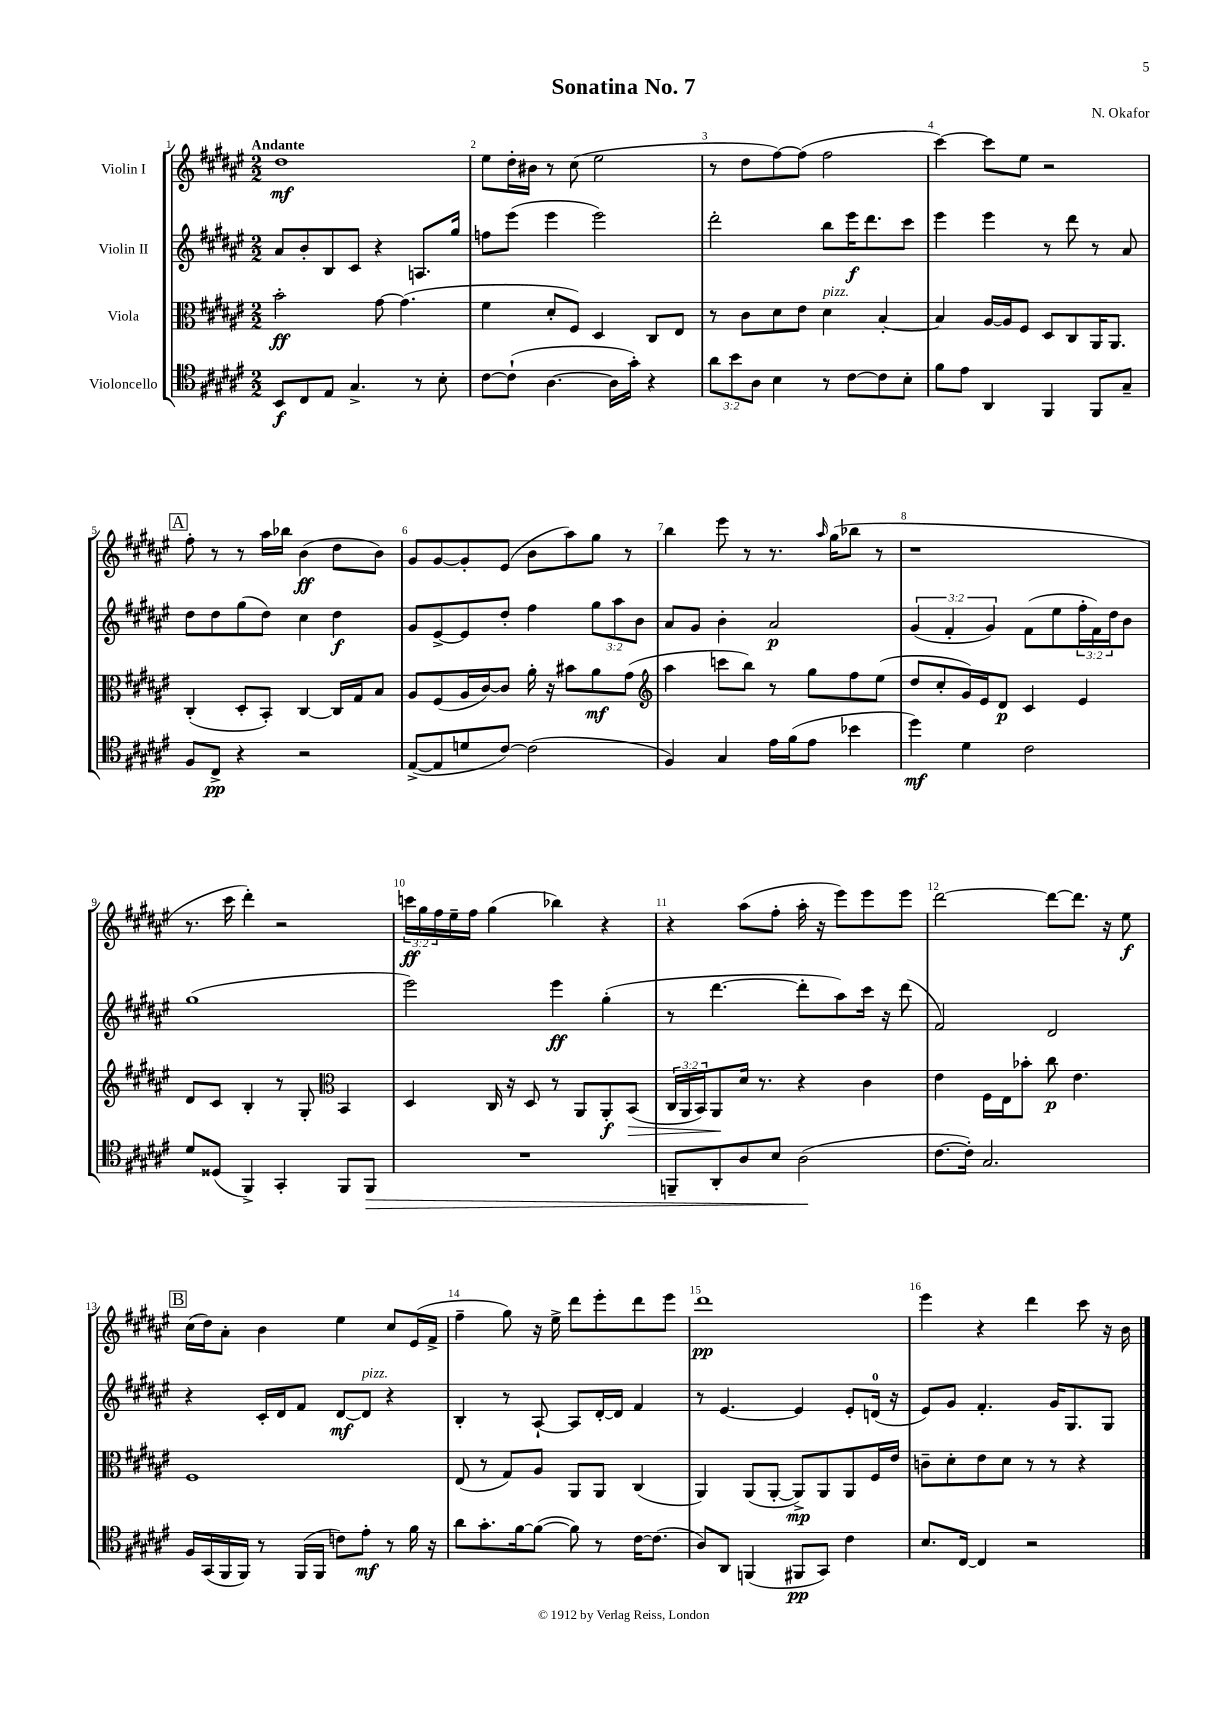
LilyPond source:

\header { title = "Sonatina No. 7" composer = "N. Okafor" }
<<
\new StaffGroup <<
\new Staff = "s0" \with { instrumentName = "Violin I" } {
    \clef treble \key fis \major \numericTimeSignature \time 2/2 \override Staff.TupletNumber.text = #tuplet-number::calc-fraction-text \tempo "Andante"
    dis''1\mf |
    eis''8 dis''16-. bis'16 r8 cis''8( eis''2 |
    r8 dis''8 fis''8~) fis''8( fis''2 |
    cis'''4~) cis'''8 eis''8 r2 |
    \mark \markup { \box "A" } fis''8-. r8 r8 ais''16 bes''16 b'4\ff( dis''8 b'8) |
    gis'8 gis'8~ gis'8-. eis'8( b'8 ais''8) gis''8 r8 |
    b''4 eis'''8 r8 r8. \grace { ais''16 } gis''16( bes''8 r8 |
    r1 |
    r8. cis'''16 dis'''4-.) r2 |
    \tuplet 3/2 { c'''16\ff gis''16 fis''16 } eis''16-- fis''16 gis''4( bes''4) r4 |
    r4 ais''8( fis''8-. ais''16-. r16 eis'''8) eis'''8 eis'''8 |
    dis'''2~ dis'''8~ dis'''8. r16 eis''8\f |
    \mark \markup { \box "B" } cis''16( dis''16) ais'8-. b'4 eis''4 cis''8 eis'16( fis'16-> |
    fis''4-- gis''8) r16 eis''16-> dis'''8 eis'''8-. dis'''8 eis'''8 |
    dis'''1\pp |
    eis'''4 r4 dis'''4 cis'''8 r16 b'16 \bar "|." |
}
\new Staff = "s1" \with { instrumentName = "Violin II" } {
    \clef treble \key fis \major \numericTimeSignature \time 2/2 \override Staff.TupletNumber.text = #tuplet-number::calc-fraction-text
    ais'8 b'8-. b8 cis'8 r4 a8. gis''16 |
    f''8 eis'''8( eis'''4 eis'''2) |
    dis'''2-. b''8 eis'''16\f dis'''8. cis'''8 |
    eis'''4 eis'''4 r8 dis'''8 r8 ais'8 |
    \mark \markup { \box "A" } dis''8 dis''8 gis''8( dis''8) cis''4 dis''4\f |
    gis'8 eis'8~-> eis'8 dis''8-. fis''4 \tuplet 3/2 { gis''8 ais''8 b'8 } |
    ais'8 gis'8 b'4-. ais'2\p |
    \tuplet 3/2 { gis'4( fis'4-. gis'4) } fis'8( eis''8 \tuplet 3/2 { fis''16-. fis'16) dis''16 } b'8 |
    gis''1( |
    eis'''2) eis'''4\ff gis''4-.( |
    r8 dis'''4.~ dis'''8-. ais''8) cis'''16 r16 dis'''8( |
    fis'2) dis'2 |
    \mark \markup { \box "B" } r4 cis'16-. dis'16 fis'8 dis'8~\mf dis'8^\markup { \italic "pizz." } r4 |
    b4-. r8 ais8~-! ais8 dis'16~-. dis'16 fis'4 |
    r8 eis'4.~ eis'4 eis'8-. d'16-0( r16 |
    eis'8) gis'8 fis'4.-. gis'16 gis8. gis8 \bar "|." |
}
\new Staff = "s2" \with { instrumentName = "Viola" } {
    \clef alto \key fis \major \numericTimeSignature \time 2/2 \override Staff.TupletNumber.text = #tuplet-number::calc-fraction-text
    b'2-.\ff gis'8~ gis'4.( |
    fis'4 dis'8-. fis8) dis4 cis8 eis8 |
    r8 cis'8 dis'8 eis'8 dis'4^\markup { \italic "pizz." } b4~-. |
    b4 ais16~ ais16 fis8 dis8 cis8 ais,16 ais,8. |
    \mark \markup { \box "A" } cis4-.( dis8-. b,8-.) cis4~ cis16 gis16 b8 |
    ais8 fis8( ais16 cis'16~) cis'8 ais'16-. r16 bis'8 ais'8\mf gis'8( |
    \clef treble ais''4 c'''8 b''8) r8 gis''8 fis''8 eis''8( |
    dis''8 cis''8-. gis'16) eis'16 dis'8\p cis'4 eis'4 |
    dis'8 cis'8 b4-. r8 gis8-. \clef alto b,4 |
    dis4 cis16 r16 dis8 r8 ais,8 ais,8-.\f b,8\>( |
    \tuplet 3/2 { cis16 ais,16 b,16) } ais,8\! dis'16 r8. r4 cis'4 |
    eis'4 fis16 eis16 bes'8-. cis''8\p eis'4. |
    \mark \markup { \box "B" } fis1 |
    eis8( r8 gis8) ais8 ais,8 ais,8 cis4( |
    ais,4) ais,8( ais,8~-. ais,8->\mp) ais,8 ais,8 fis16 eis'16 |
    c'8-- dis'8-. eis'8 dis'8 r8 r8 r4 \bar "|." |
}
\new Staff = "s3" \with { instrumentName = "Violoncello" } {
    \clef tenor \key fis \major \numericTimeSignature \time 2/2 \override Staff.TupletNumber.text = #tuplet-number::calc-fraction-text
    b,8\f cis8 eis8 gis4.-> r8 b8-. |
    cis'8~ cis'8-!( ais4.~ ais16 gis'16-.) r4 |
    \tuplet 3/2 { ais'8 b'8 ais8 } b4 r8 cis'8~ cis'8 b8-. |
    fis'8 eis'8 ais,4 fis,4 fis,8 gis8-- |
    \mark \markup { \box "A" } fis8 cis8->\pp r4 r2 |
    eis8~->( eis8 d'8 cis'8~) cis'2( |
    fis4) gis4 eis'16 fis'16( eis'8 bes'4 |
    dis''4\mf) dis'4 cis'2 |
    dis'8 disis8( fis,4->) gis,4-. fis,8 fis,8\> |
    R1 |
    f,8-- ais,8-. ais8 b8 ais2\!( |
    cis'8.~ cis'16-.) gis2. |
    \mark \markup { \box "B" } fis16 gis,16( fis,16 fis,16) r8 fis,16( fis,16 c'8) eis'8-.\mf r8 fis'16 r16 |
    ais'8 gis'8.-. fis'16~ fis'8~( fis'8) r8 cis'16~ cis'8.( |
    ais8) ais,8 f,4( fis,8\pp gis,8) cis'4 |
    b8. cis16~ cis4 r2 \bar "|." |
}
>>
>>
\layout { \context { \Score \override BarNumber.break-visibility = ##(#f #t #t) barNumberVisibility = #all-bar-numbers-visible } }
